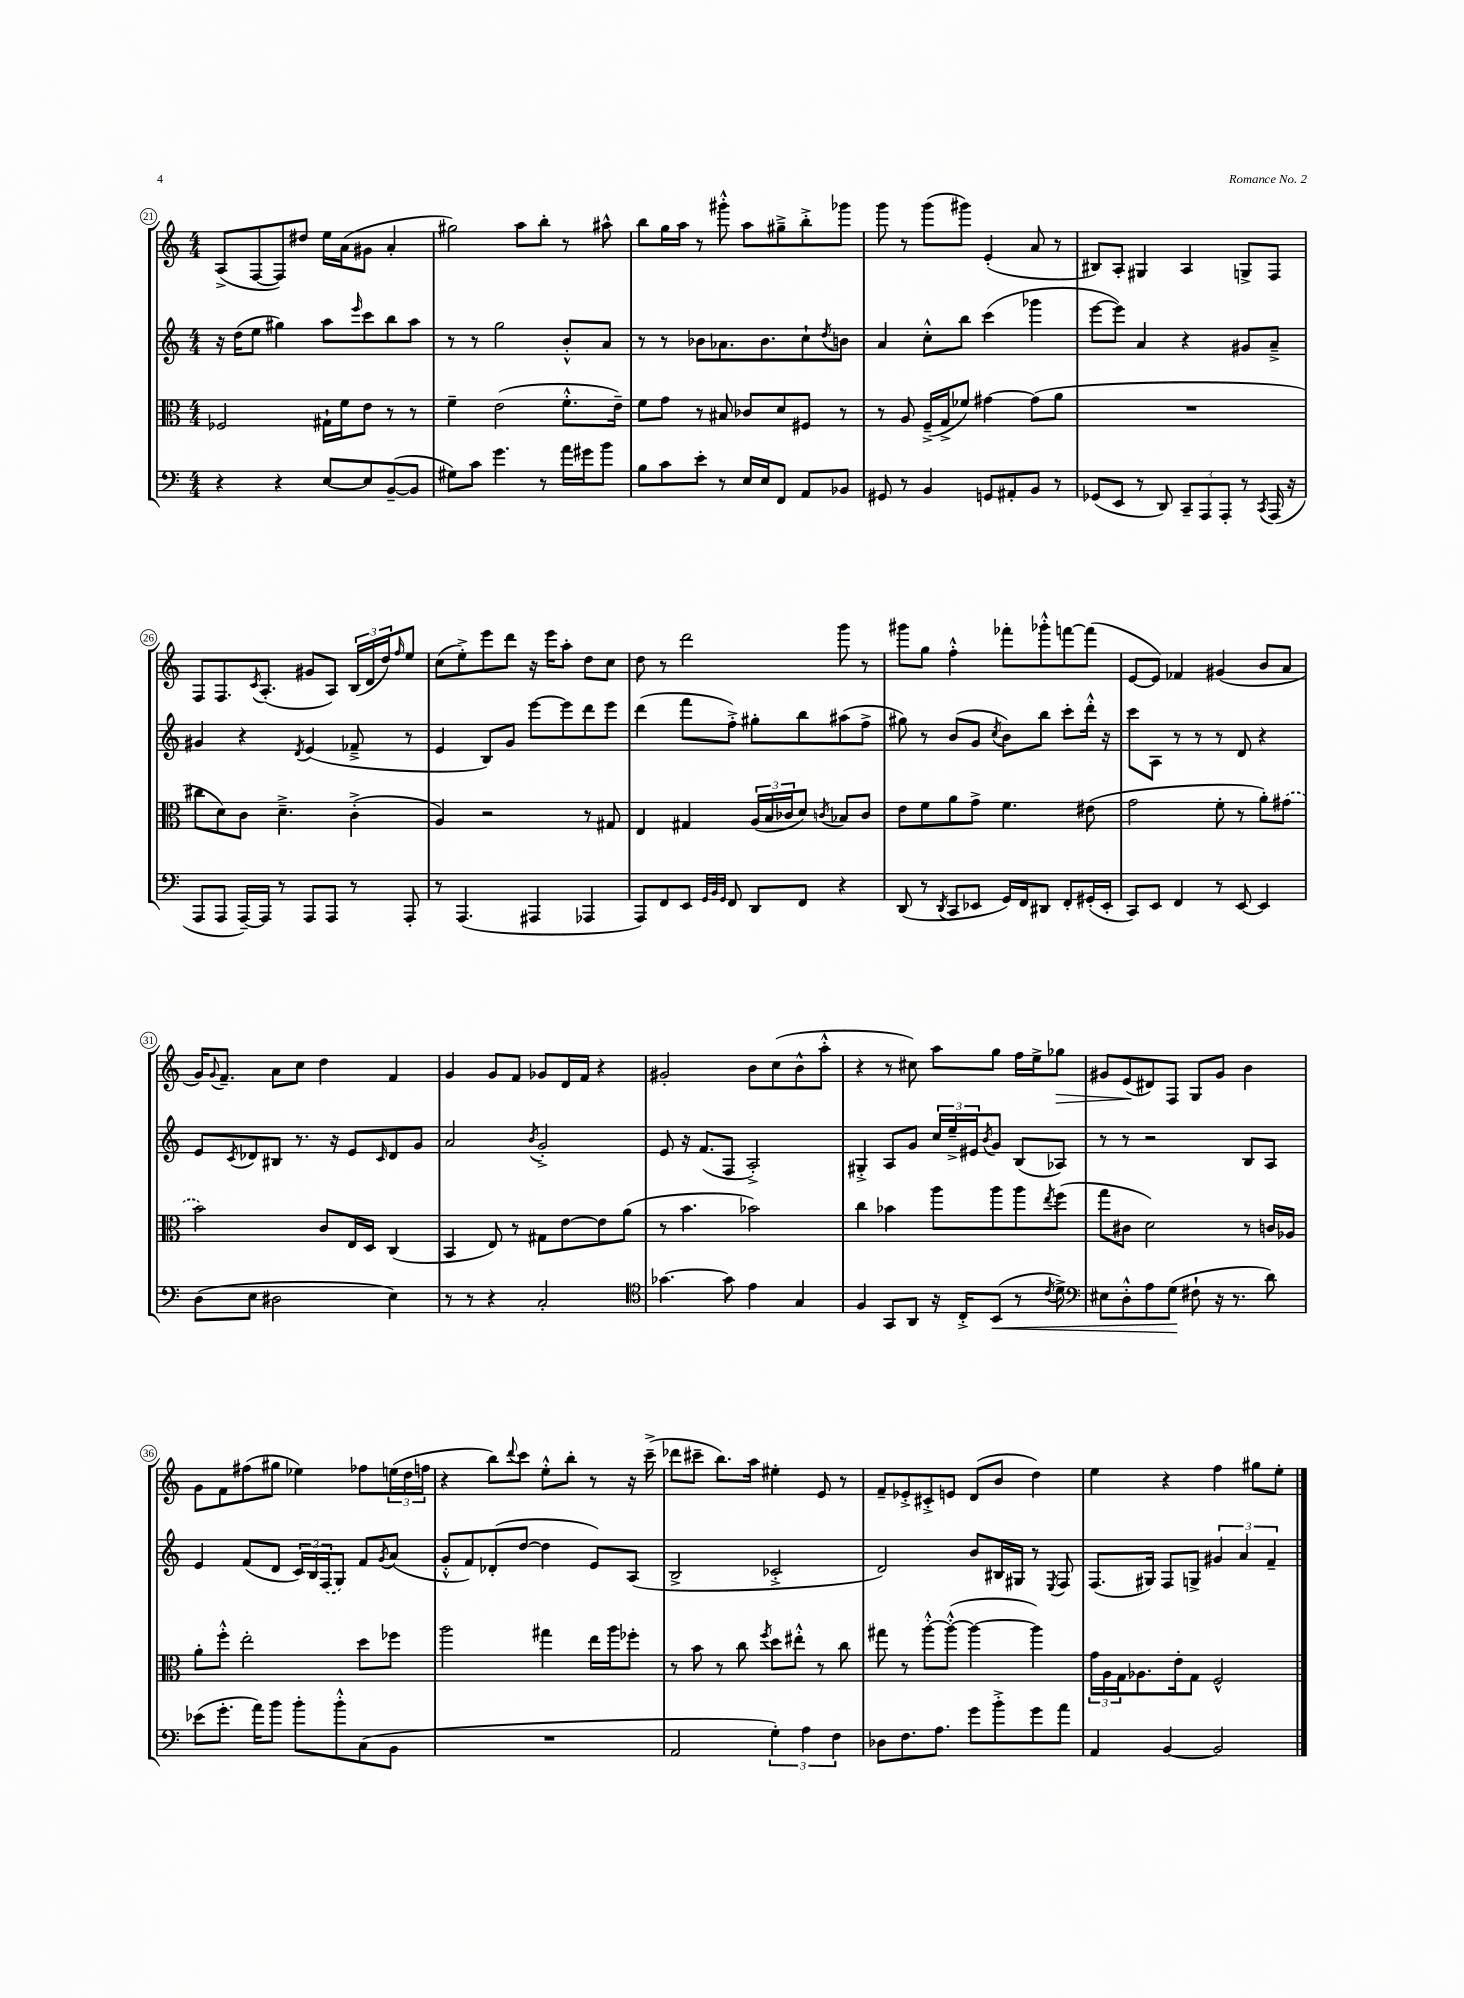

**kern	**dynam	**kern	**kern	**kern	**dynam
*part4	*part4	*part3	*part2	*part1	*part1
*staff4	*staff4	*staff3	*staff2	*staff1	*staff1
*clefF4	*	*clefC3	*clefG2	*clefG2	*
*k[]	*	*k[]	*k[]	*k[]	*
*M4/4	*	*M4/4	*M4/4	*M4/4	*
=21	=21	=21	=21	=21	=21
4r	.	2F-X/	16r	(8A^/L	.
.	.	.	(16dd\KL	.	.
.	.	.	8ee\J	[8F/	.
4r	.	.	4gg#X\)	8F/])	.
.	.	.	.	8dd#X/J	.
[8E/L	.	16G#X`\LL	8aa\L	16ee\LL	.
.	.	16f\J	.	(16a\J	.
.	.	.	16qqeee/	.	.
8E/]	.	8e\J	8ccc\	8g#X\J	.
([8BB~/	.	8r	8bb\	4a'/	.
8BB/J]	.	8r	8aa\J	.	.
=22	=22	=22	=22	=22	=22
8G#X\L)	.	4f~\	8r	2gg#X\)	.
8c\J	.	.	8r	.	.
4.g\	.	(2e\	2gg\	.	.
.	.	.	.	8aa\L	.
8r	.	.	.	8bb'\J	.
16a\LL	.	8.f'^^\L	8b'^^/L	8r	.
16g#X\J	.	.	.	.	.
8b\J	.	.	8a/J	8aa#X^^\	.
.	.	16e~\Jk)	.	.	.
=23	=23	=23	=23	=23	=23
8B\L	.	8f\L	8r	8bb\L	.
8c\	.	8g\J	8r	16gg\L	.
.	.	.	.	16aa\JJ	.
8e'\J	.	8r	8b-X\L	8r	.
8r	.	8B#X/	8.a-X\	8ggg#X'^^\	.
16E/LL	.	8c-X/L	.	8aa\L	.
16E/J	.	.	8.b-\	.	.
8FF/J	.	8d/	.	8gg#X~^\	.
8AA/L	.	8F#X/J	8cc`\	8bb'^\	.
.	.	.	8qdd/	.	.
8BB-X/J	.	8r	8bn\J	8ggg-X\J	.
=24	=24	=24	=24	=24	=24
8GG#X/	.	8r	4a/	8ggg\	.
8r	.	8A/	.	8r	.
4BB/	.	(16F~^/LL	8cc'^^\L	(8ggg\L	.
.	.	16G^/J	.	.	.
.	.	8f-X/J)	8bb\J	8ggg#X\J)	.
8GGn/L	.	[4g#X\	(4ccc\	(4e'/	.
8AA#X'/	.	.	.	.	.
8BB/J	.	(8g#\L]	4ggg-X\	8a/	.
8r	.	8a\J	.	8r	.
=25	=25	=25	=25	=25	=25
(8GG-X/L	.	1r	[8eee\L	8B#X/L)	.
8EE/J	.	.	8eee\J])	8A'/J	.
8r	.	.	4a/	4G#X/	.
8DD/)	.	.	.	.	.
12CC~/L	.	.	4r	4A/	.
12AAA/	.	.	.	.	.
12AAA'/J	.	.	.	.	.
8r	.	.	8g#X/L	8Gn^/L	.
8qCC/	.	.	.	.	.
(16AAA/	.	.	8a~^/J	8F/J	.
16r	.	.	.	.	.
!!LO:LB:g=z
=26	=26	=26	=26	=26	=26
8AAA/L	.	8cc#X\L	4g#X/	8F/L	.
8AAA/J	.	8d\)	.	8.F/	.
[16AAA~/LL)	.	8c\J	4r	.	.
.	.	.	.	8qc/	.
16AAA/JJ]	.	.	.	(8.A'/J	.
8r	.	4.d~^\	.	.	.
.	.	.	8qd/	.	.
8AAA/L	.	.	(4e/	8g#X/L	.
8AAA/J	.	.	.	8A/J)	.
8r	.	(4c'^\	8f-X~^/	(24B/LL	.
.	.	.	.	24d/	.
.	.	.	.	24dd/J)	.
.	.	.	.	16qqff/	.
8AAA'/	.	.	8r	8ee/J	.
=27	=27	=27	=27	=27	=27
8r	.	4A/)	4e/	(8cc\L	.
(4.AAA/	.	.	.	8ee'^\)	.
.	.	2r	8B/L)	8eee\	.
.	.	.	8g/J	8ddd\J	.
4AAA#X/	.	.	[8eee\L	16r	.
.	.	.	.	16eee\KL	.
.	.	.	8eee\]	8aa'\J	.
4AAA-X/	.	8r	8ddd\	8dd\L	.
.	.	8G#X/	8eee\J	8cc\J	.
=28	=28	=28	=28	=28	=28
8AAA/L)	.	4E/	(4ddd\	8dd\	.
8FF/	.	.	.	8r	.
8EE/J	.	4G#X/	8fff\L	2ddd\	.
32qqGG/LLL	.	.	.	.	.
32qqBB/	.	.	.	.	.
32qqGG/JJJ	.	.	.	.	.
8FF/	.	.	8ff'^\J)	.	.
8DD/L	.	(24A/LL	8gg#X'\L	.	.
.	.	24B/	.	.	.
.	.	24c-X/J	.	.	.
8FF/J	.	8d/J)	8bb\	.	.
.	.	8qcn/	.	.	.
4r	.	8B-X/L	(8aa#X\	8ggg\	.
.	.	8c/J	8ff^\J	8r	.
=29	=29	=29	=29	=29	=29
(8DD/	.	8e\L	8gg#X\)	8ggg#X\L	.
8r	.	8f\	8r	8gg\J	.
8qDD/	.	.	.	.	.
8CC/L	.	8a\	(8b/L	4ff'^^\	.
8EE-X/J	.	8g^\J	8g/J	.	.
.	.	.	8qcc/	.	.
16GG/LL)	.	4.f\	8b\L)	8fff-X'\L	.
16FF/J	.	.	.	.	.
8DD#X/J	.	.	8bb\J	8ggg-X'^^\	.
8FF'/L	.	.	8ccc'\L	[8fffn\	.
(16GG#X'/L	.	(8e#X\	16ddd'^^\Jk	(8fff\J]	.
16EE-'/JJ	.	.	16r	.	.
=30	=30	=30	=30	=30	=30
8CC/L)	.	2g\	8ccc\L	[8e/L	.
8EE/J	.	.	8A\J	8e/J])	.
4FF/	.	.	8r	4f-X/	.
.	.	.	8r	.	.
8r	.	8f'\	8r	(4g#X/	.
[8EE/	.	8r	8d/	.	.
4EE/]	.	8a'\L)	4r	8b/L	.
.	.	(8g#X\J	.	8a/J	.
!!LO:LB:g=z
=31	=31	=31	=31	=31	=31
(8D\L	.	2b\)	8e/L	16g/KL)	.
.	.	.	.	8qqg/	.
.	.	.	.	8.f~/J	.
.	.	.	8qc/	.	.
8E\J	.	.	8d-X/	.	.
2D#X\	.	.	8B#X/J	8a\L	.
.	.	.	8.r	8cc\J	.
.	.	8c/L	.	4dd\	.
.	.	.	16r	.	.
.	.	16E/L	8e/L	.	.
.	.	16D/JJ	.	.	.
.	.	.	16qqc/	.	.
4E\)	.	(4C/	8d-/	4f/	.
.	.	.	8g/J	.	.
=32	=32	=32	=32	=32	=32
8r	.	4BB/	2a/	4g/	.
8r	.	.	.	.	.
4r	.	8E/)	.	8g/L	.
.	.	8r	.	8f/J	.
.	.	.	8qb/	.	.
2C'/	.	8G#X\L	2g'^/	8g-X/L	.
.	.	[8e\	.	16d/L	.
.	.	.	.	16f/JJ	.
.	.	8e\]	.	4r	.
.	.	(8a\J	.	.	.
=33	=33	=33	=33	=33	=33
*clefC4	*	*	*	*	*
[4.g-X\	.	8r	8e/	2g#X'/	.
.	.	4.b\	16r	.	.
.	.	.	(8.f/L	.	.
8g-\]	.	.	8F/J	.	.
4e\	.	2b-X\)	2A'^/)	8b\L	.
.	.	.	.	(8cc\	.
4G/	.	.	.	8b^^\	.
.	.	.	.	8aa'^^\J	.
=34	=34	=34	=34	=34	=34
4F/	.	4cc\	4G#X'^/	4r	.
8GG/L	.	4b-X\	8A/L	8r	.
8AA/J	.	.	8g/J	8cc#X\)	.
16r	.	8aa\L	24cc/LL	8aa\L	.
.	.	.	24ee~^/	.	.
16C'^/KL	.	.	.	.	.
.	.	.	24e#X/J	.	.
.	.	.	8qb/	.	.
!	!LO:HP:b	!	!	!	!
(8BB/J	<	8aa\	8g/J	8gg\J	.
8r	.	8aa\	(8B/L	16ff\LL	.
.	.	.	.	16ee^\J	.
8qc/	.	8qee/	.	.	.
!	!	!	!	!	!LO:HP:b
8d^\)	.	(8ff\J	8A-X/J)	8gg-X\J	>
=35	=35	=35	=35	=35	=35
*clefF4	*	*	*	*	*
8E#X\L	.	8gg\L	8r	8g#X/L	.
8D'^^\	.	8c#X\J	8r	(8e/	.
8A\	.	2d\)	2r	8d#X/)	]
(8G\J	.	.	.	8F/J	.
8F#X`\	[	.	.	8G/L	.
16r	.	.	.	8g#/J	.
8.r	.	.	.	.	.
.	.	8r	8B/L	4b\	.
8d\)	.	16cn/LL	8A/J	.	.
.	.	16A-X/JJ	.	.	.
!!LO:LB:g=z
=36	=36	=36	=36	=36	=36
(8e-X\L	.	8a'\L	4e/	8g\L	.
8.g'\J	.	8ff'^^\J	.	8f\	.
.	.	2ee'\	(8f/L	(8ff#X\	.
16a\KL)	.	.	.	.	.
8b\J	.	.	8d/J	8gg#X\J	.
8b'\L	.	.	24c/LL)	4ee-X\)	.
.	.	.	24B/	.	.
.	.	.	(24F/J	.	.
8b'^^\	.	.	8G/J)	.	.
(8C\	.	8dd\L	8f/L	8ff-X\L	.
.	.	.	8qg/	.	.
8BB\J	.	8ff-X\J	(8a/J	(24een\L	.
.	.	.	.	24dd\	.
.	.	.	.	24ffn\JJ	.
=37	=37	=37	=37	=37	=37
1r	.	2aa\	8g'^^/L	4r	.
.	.	.	8f/)	.	.
.	.	.	(8d-X'/	8bb\L)	.
.	.	.	.	8qqddd/	.
.	.	.	[8dd/J	8ccc\J	.
.	.	4gg#X\	4dd\]	8ee'^^\L	.
.	.	.	.	8bb'\J	.
.	.	16ee\LL	8e/L)	8r	.
.	.	16aa\J	.	.	.
.	.	8ff-X'\J	(8A/J	16r	.
.	.	.	.	(16ccc~^\	.
=38	=38	=38	=38	=38	=38
2AA/	.	8r	2B^/	8ddd-X\L	.
.	.	8b\	.	8ccc#X~\J	.
.	.	8r	.	8.bb\L)	.
.	.	8cc\	.	.	.
.	.	.	.	16aa\Jk	.
.	.	8qff/	.	.	.
6G'\)	.	8dd\L	2c-X'^/	4ee#X'\	.
.	.	8ee#X'^^\J	.	.	.
6A\	.	.	.	.	.
.	.	8r	.	8e/	.
6F\	.	.	.	.	.
.	.	8cc\	.	8r	.
=39	=39	=39	=39	=39	=39
8D-X\L	.	8gg#X\	2d/)	8f~/L	.
8.F\	.	8r	.	8e-X'^/	.
.	.	[8aa'^^\L	.	8c#X'^/	.
8.A\J	.	.	.	.	.
.	.	(8aa'^^\J_	.	8en/J	.
8g\L	.	4aa\_	8b/L	(8d/L	.
8b'^\	.	.	16B#X/L	8b/J	.
.	.	.	16G#X/JJ	.	.
8g\	.	4aa\])	8r	4dd\)	.
.	.	.	8qE/	.	.
8a\J	.	.	8F/	.	.
=40	=40	=40	=40	=40	=40
4AA/	.	24g\LL	(8.F/L	4ee\	.
.	.	24A\	.	.	.
.	.	24G\J	.	.	.
.	.	8.A-X\	.	.	.
.	.	.	16G#X/Jk)	.	.
[4BB/	.	.	8F/L	4r	.
.	.	16e'\k	.	.	.
.	.	8G\J	8Gn^/J	.	.
2BB/]	.	2F^^/	6g#X/	4ff\	.
.	.	.	6a/	.	.
.	.	.	.	8gg#X\L	.
.	.	.	6f~/	.	.
.	.	.	.	8ee'\J	.
==	==	==	==	==	==
*-	*-	*-	*-	*-	*-
